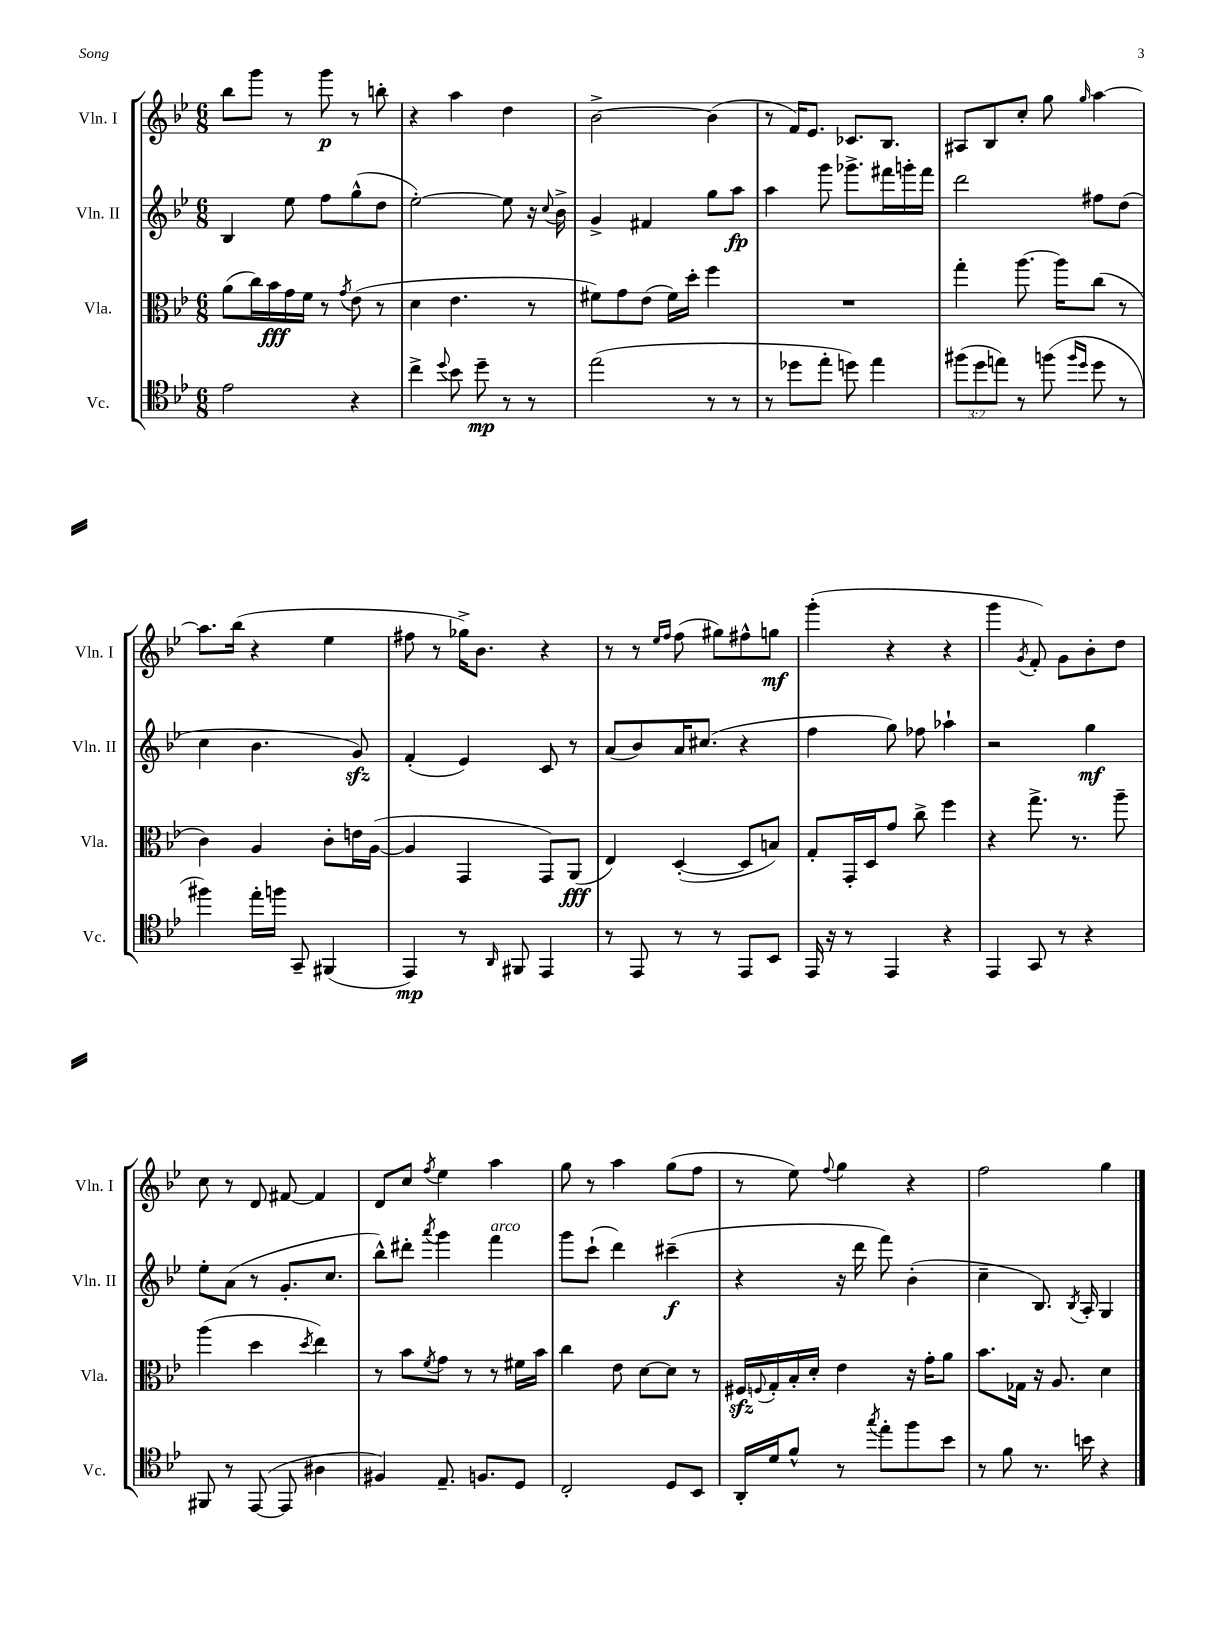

**kern	**kern	**kern	**kern
*staff4	*staff3	*staff2	*staff1
*clefC4	*clefC3	*clefG2	*clefG2
*k[b-e-]	*k[b-e-]	*k[b-e-]	*k[b-e-]
*M6/8	*M6/8	*M6/8	*M6/8
2e-	(8a	4B-	8bb-
.	16cc)	.	8ggg
.	16b-	.	.
.	16g	8ee-	8r
.	16f	.	.
.	8r	8ff	8ggg
.	8qg	.	.
4r	(8e-	(8gg^^	8r
.	8r	8dd	8bb'
=	=	=	=
4cc^	4d	[2ee-')	4r
8qqdd	.	.	.
8b-	4.e-	.	4aa
8dd~	.	.	.
8r	.	8ee-]	4dd
8r	8r	16r	.
.	.	8qqcc	.
.	.	16b-^	.
=	=	=	=
(2ee-	8f#)	4g^	[2b-^
.	8g	.	.
.	(8e-	4f#	.
.	16f#)	.	.
.	16dd'	.	.
8r	4ff	8gg	(4b-]
8r	.	8aa	.
=	=	=	=
8r	2.r	4aa	8r
8dd-	.	.	16f)
.	.	.	8.e-
8ee-'	.	8ggg	.
8dd)	.	8.ggg-^	8.c-
4ee-	.	.	.
.	.	16fff#	8.B-
.	.	16ggg'	.
.	.	16fff#	.
=	=	=	=
(12ff#	4gg'	2ddd	8A#
12dd	.	.	.
.	.	.	8B-
12ee)	.	.	.
8r	[8.aa	.	8cc'
(8ff	.	.	8gg
.	16aa]	.	.
16qqff	.	.	.
16qqdd	.	.	16qqgg
8dd	(8cc	8ff#	[4aa
8r	8r	(8dd	.
=	=	=	=
4ff#)	4c)	4cc	8.aa]
.	.	.	(16bb-
16ee-'	4A	4.b-	4r
16ff	.	.	.
8GG~	.	.	.
(4FF#	8c'	.	4ee-
.	16e	8g)	.
.	([16A	.	.
=	=	=	=
4EE-)	4A]	(4f'	8ff#
.	.	.	8r
8r	4GG	4e-)	16gg-^)
.	.	.	8.b-
16qqAA	.	.	.
8FF#	.	.	.
4EE-	8GG)	8c	4r
.	(8AA	8r	.
=	=	=	=
8r	4E-)	(8a	8r
8EE-	.	8b-)	8r
.	.	.	16qqee-
.	.	.	16qqff
8r	([4D'	16a	(8ff
.	.	(8.cc#	.
8r	.	.	8gg#)
8EE-	8D]	4r	8ff#^^
8BB-	8B)	.	8gg
=	=	=	=
16EE-	8G'	4ff	(4ggg'
16r	.	.	.
8r	16GG'	.	.
.	16D	.	.
4EE-	8g	8gg)	4r
.	8cc^	8ff-	.
4r	4ff	4aa-`	4r
=	=	=	=
4EE-	4r	2r	4ggg
.	.	.	8qg
8GG	8.gg^	.	8f')
8r	.	.	8g
.	8.r	.	.
4r	.	4gg	8b-'
.	8aa~	.	8dd
=	=	=	=
8FF#	(4aa	8ee-'	8cc
8r	.	(8a	8r
([8EE-	4dd	8r	8d
8EE-]	.	8.g'	[8f#
.	8qdd	.	.
4A#	4ee-)	.	4f#]
.	.	8.cc	.
=	=	=	=
4F#)	8r	8bb-^^)	8d
.	8b-	8ddd#'	8cc
.	8qf	8qaaa	8qff
8.E-~	8g	4ggg	4ee-
.	8r	.	.
8.F	.	.	.
.	8r	4fff	4aa
8D	16f#	.	.
.	16b-	.	.
=	=	=	=
2C'	4cc	8ggg	8gg
.	.	(8ccc`	8r
.	8e-	4ddd)	4aa
.	[8d	.	.
8D	8d]	(4ccc#~	(8gg
8BB-	8r	.	8ff
=	=	=	=
16AA'	16F#	4r	8r
.	8qqF	.	.
16d	16G'	.	.
8f^^	16B-'	.	8ee-)
.	16d'	.	.
.	.	.	8qqff
8r	4e-	16r	4gg
.	.	16ddd	.
8qgg	.	.	.
8ee-'	.	8fff)	.
8ff	16r	(4b-'	4r
.	16g'	.	.
8b-	8a	.	.
=	=	=	=
8r	8.b-	4cc~	2ff
8f	.	.	.
.	16G-	.	.
8.r	16r	8.B-)	.
.	8.A	.	.
.	.	8qB-	.
16b	.	16A'	.
4r	4d	4G	4gg
==	==	==	==
*-	*-	*-	*-
